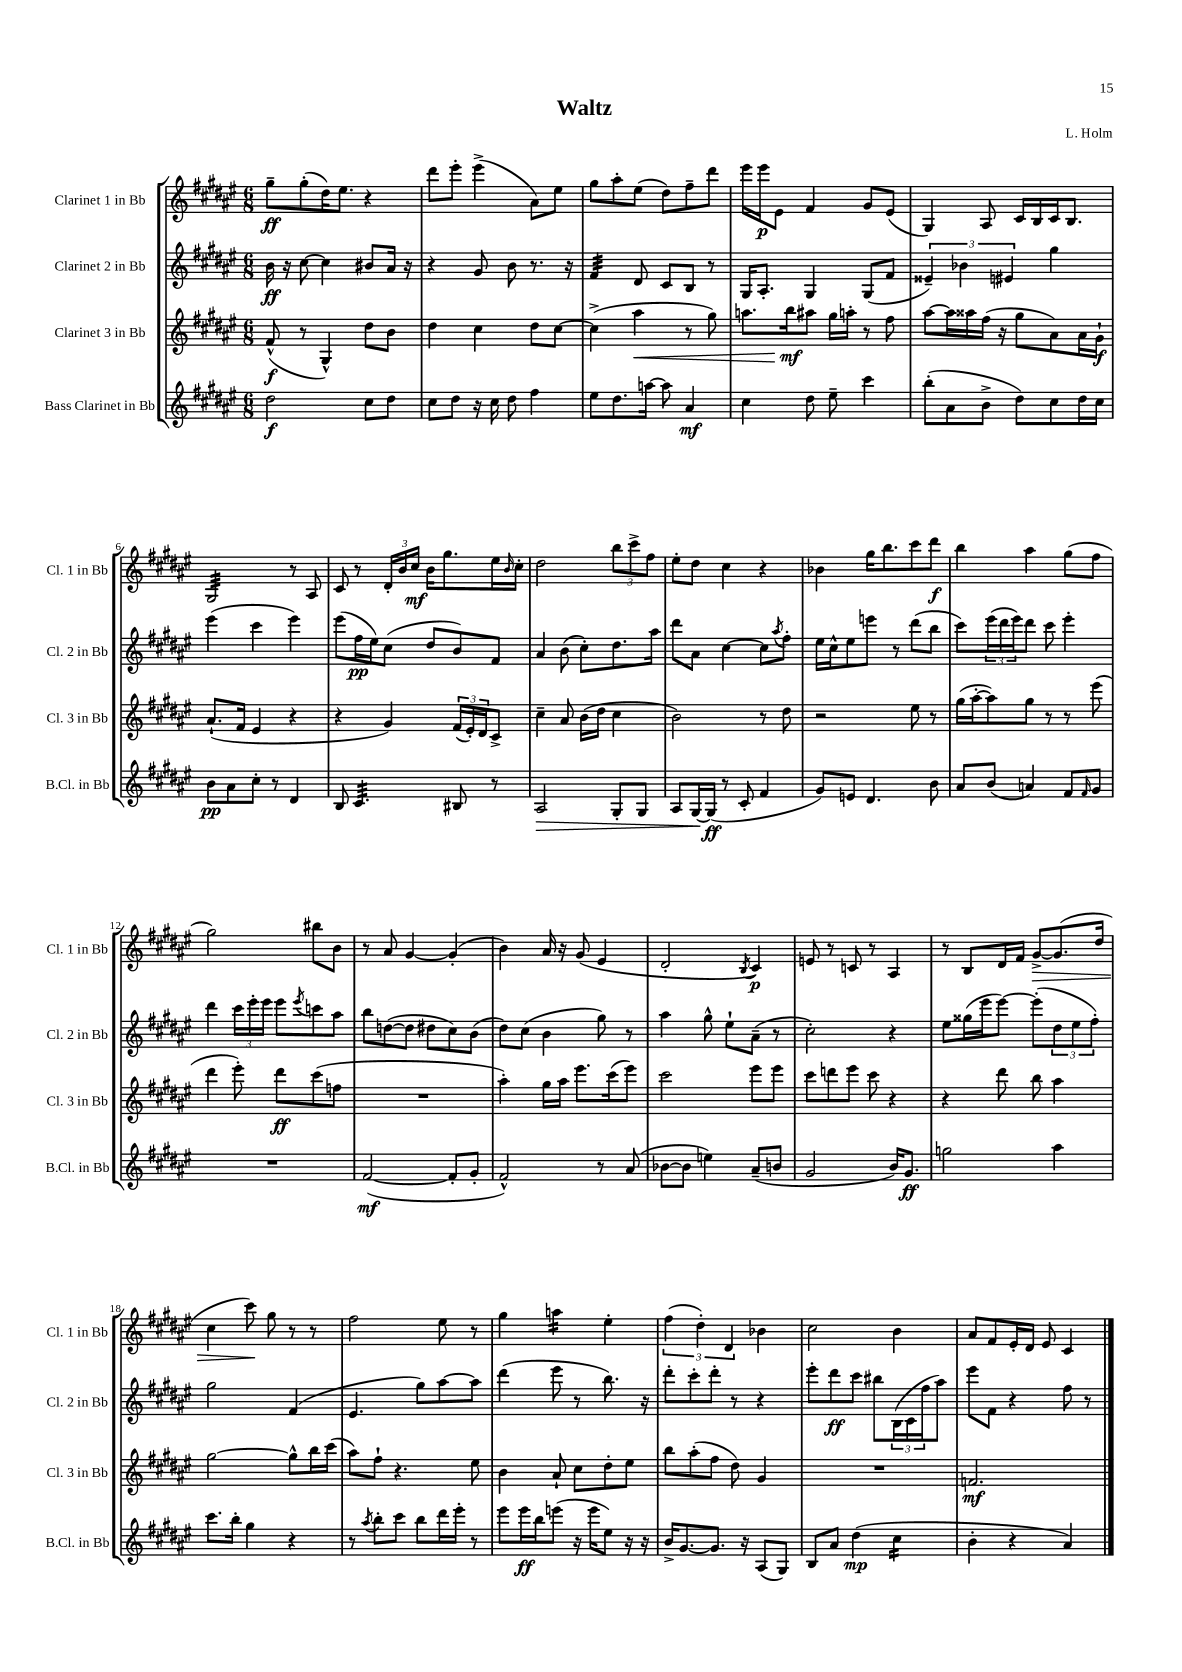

**kern	**kern	**kern	**kern
*staff4	*staff3	*staff2	*staff1
*clefG2	*clefG2	*clefG2	*clefG2
*k[f#c#g#d#a#e#]	*k[f#c#g#d#a#e#]	*k[f#c#g#d#a#e#]	*k[f#c#g#d#a#e#]
*M6/8	*M6/8	*M6/8	*M6/8
2dd#\	(8f#^^/	16b\	8gg#~\L
.	.	16r	.
.	8r	[8cc#\	(8gg#'\
.	4G#^^/)	4cc#\]	16dd#\K)
.	.	.	8.ee#\J
8cc#\L	8dd#\L	8b#/L	4r
8dd#\J	8b\J	16a#/Jk	.
.	.	16r	.
=	=	=	=
8cc#\L	4dd#\	4r	8ddd#\L
8dd#\J	.	.	8eee#'\J
16r	4cc#\	8g#/	(4eee#^\
16cc#\	.	.	.
8dd#\	.	8b\	.
4ff#\	8dd#\L	8.r	8a#\L)
.	[8cc#\J	.	8ee#\J
.	.	16r	.
=	=	=	=
8ee#\L	(4cc#^\]	4f#/	8gg#\L
8.dd#\	.	.	8aa#'\
.	4aa#\	8d#/	(8ee#\J
[16aa\Jk	.	.	.
8aa\]	.	8c#/L	8dd#\L)
4a#/	8r	8B/J	8ff#~\
.	8gg#\)	8r	8ddd#\J
=	=	=	=
4cc#\	8.aa\L	16G#/LK	16eee#\LL
.	.	8.A#'/J	16eee#\J
.	.	.	8e#\J
.	16bb\k	.	.
8dd#\	8aa#\J	4G#/	4f#/
8ee#~\	16gg#\LL	.	.
.	16aa'\JJ	.	.
4ccc#\	8r	(8G#/L	8g#/L
.	8ff#\	8f#/J	(8e#/J
=	=	=	=
(8bb'\L	[8aa#\L	6e##~/)	4G#/)
8a#\	16aa#\]L	.	.
.	.	6b-\	.
.	16aa##\	.	.
8b^\J	(16ff#\JJ	.	8A#/
.	16r	.	.
.	.	6e#/	.
8dd#\L)	8gg#\L	.	16c#/LL
.	.	.	16B/
8cc#\	8a#\)	4gg#\	16c#/J
.	.	.	8.B/J
16dd#\L	16a#\L	.	.
16cc#\JJ	16g#`\JJ	.	.
=	=	=	=
8b\L	(8.a#`/L	(4eee#\	2G#/
8a#\	.	.	.
.	16f#/Jk	.	.
8cc#'\J	4e#/	4ccc#\	.
8r	.	.	.
4d#/	4r	4eee#\)	8r
.	.	.	8A#/
=	=	=	=
8B/	4r	(8eee#\L	8c#/
4.c#/	.	16ff#\L	8r
.	.	16ee#\J)	.
.	4g#/)	(8cc#\J	24d#'/LL
.	.	.	24b/
.	.	.	24cc#/JJ
.	.	8dd#/L	16b\LK
.	.	.	8.gg#\
8B#/	(24f#/LL	8b/)	.
.	24e#'/)	.	.
.	24d#/J	.	.
8r	8c#^/J	8f#/J	16ee#\L
.	.	.	16qqb/
.	.	.	16cc#'\JJ
=	=	=	=
2A#/	4cc#~\	4a#/	2dd#\
.	8a#/	(8b\	.
.	(16b\LL	8cc#'\L)	.
.	16dd#\JJ	.	.
8G#'/L	4cc#\	8.dd#\	12bb\L
.	.	.	12ccc#^\
8G#/J	.	.	.
.	.	.	12ff#\J
.	.	16aa#\Jk	.
=	=	=	=
8A#/L	2b\)	8ddd#\L	8ee#'\L
[16G#/L	.	8a#\J	8dd#\J
(16G#/]JJ	.	.	.
8r	.	[4cc#\	4cc#\
8c#'/	.	.	.
4f#/	8r	8cc#\]L	4r
.	.	8qaa#/	.
.	8dd#\	8ff#'\J	.
=	=	=	=
8g#/L)	2r	16ee#\LL	4b-\
.	.	16cc#^^\J	.
8e/J	.	8ee#\	.
4.d#/	.	8eee\J	16gg#\LK
.	.	.	8.bb\
.	.	8r	.
.	8ee#\	(8ddd#\L	8ccc#\
8b\	8r	8bb\J	8ddd#\J
=	=	=	=
8a#/L	(16gg#\LL	8ccc#\L)	4bb\
.	[16aa#'\J	.	.
(8b/J	8aa#\])	(24eee#\L	.
.	.	24ddd#\	.
.	.	24eee#\J)	.
4a/)	8gg#\J	8ddd#\J	4aa#\
.	8r	8ccc#\	.
8f#/L	8r	4eee#'\	(8gg#\L
16qqf#/	.	.	.
8g#/J	(8eee#\	.	8ff#\J
=	=	=	=
2.r	4ddd#\	4ddd#\	2gg#\)
.	8eee#'\)	24ccc#\LL	.
.	.	24eee#'\	.
.	.	24eee#\JJ	.
.	8ddd#\L	8eee#\L	.
.	.	8qeee#/	.
.	(8ccc#\	8ccc\	8bb#\L
.	8ff\J	8aa#\J	8b\J
=	=	=	=
([2f#/	2.r	8bb\L	8r
.	.	([8dd\	8a#/
.	.	8dd\]J	[4g#/
.	.	8dd#\L	.
8f#'/]L	.	8cc#\)	(4g#'/]
8g#'/J	.	(8b\J	.
=	=	=	=
2f#^^/)	4aa#'\)	8dd#\L)	4b\)
.	.	(8cc#\J	.
.	16gg#\LL	4b\	16a#/
.	16aa#\JJ	.	16r
.	8.eee#\L	.	(8g#/
8r	.	8gg#\)	4e#/
.	(16ccc#\k	.	.
(8a#/	8eee#\J)	8r	.
=	=	=	=
[8b-\L	2ccc#\	4aa#\	2d#'/
8b-\]J	.	.	.
4ee\)	.	8gg#^^\	.
.	.	8ee#`\L	.
.	.	.	8qB/
(8a#~/L	8eee#\L	(8a#~\J	4c#/)
8b/J	8eee#\J	8r	.
=	=	=	=
2g#/	8ccc#\L	2cc#'\)	8e/
.	8ddd\	.	8r
.	8eee#\J	.	8c/
.	8ccc#\	.	8r
16b/LK)	4r	4r	4A#/
8.g#/J	.	.	.
=	=	=	=
2gg\	4r	8ee#\L	8r
.	.	(16gg##\L	8B/L
.	.	16eee#\J	.
.	8ddd#\	[8eee#\J)	16d#/L
.	.	.	16f#/JJ
.	8bb\	(8eee#'\]L	[8g#^/L
4aa#\	4aa#\	12dd#\	(8.g#/]
.	.	12ee#\	.
.	.	12ff#'\J)	.
.	.	.	16dd#/Jk
=	=	=	=
8.ccc#\L	[2gg#\	2gg#\	4cc#\
16bb'\Jk	.	.	.
4gg#\	.	.	8ccc#\)
.	.	.	8gg#\
4r	8gg#^^\]L	(4f#/	8r
.	16bb\L	.	8r
.	(16ccc#\JJ	.	.
=	=	=	=
8r	8aa#\L)	4.e#/	2ff#\
8qaa#/	.	.	.
8bb'\L	8ff#`\J	.	.
8ccc#\J	4.r	.	.
8bb\L	.	8gg#\L)	.
16ddd#\L	.	[8aa#\	8ee#\
16eee#'\JJ	.	.	.
8r	8ee#\	8aa#\]J	8r
=	=	=	=
8eee#\L	4b\	(4ddd#\	4gg#\
16eee#\L	.	.	.
16bb\J	.	.	.
(8eee\J	8a#`/	8eee#\	4aa\
16r	8cc#\L	8r	.
16eee\LK	.	.	.
8ee#\J)	8dd#'\	8.bb\)	4ee#'\
16r	8ee#\J	.	.
16r	.	16r	.
=	=	=	=
16b^/LK	8bb\L	8ddd#'\L	(6ff#\
[8.g#/	.	.	.
.	(8aa#'\	8ccc#'\	.
.	.	.	6dd#'\)
8.g#/]J	8ff#\J	8ddd#'\J	.
.	.	.	6d#/
.	8dd#\)	8r	.
16r	.	.	.
(8A#/L	4g#/	4r	4b-\
8G#/J)	.	.	.
=	=	=	=
8B/L	2.r	8eee#'\L	2cc#\
8a#/J	.	8ddd#\	.
(4dd#\	.	8ccc#\J	.
.	.	8bb#\L	.
4cc#\	.	(24B\L	4b\
.	.	24c#\	.
.	.	24ff#\J	.
.	.	8aa#\J)	.
=	=	=	=
4b'\	2.f/	8eee#\L	8a#/L
.	.	8f#\J	8f#/
4r	.	4r	16e#'/L
.	.	.	16d#/JJ
.	.	.	8e#/
4a#/)	.	8ff#\	4c#/
.	.	8r	.
==	==	==	==
*-	*-	*-	*-
